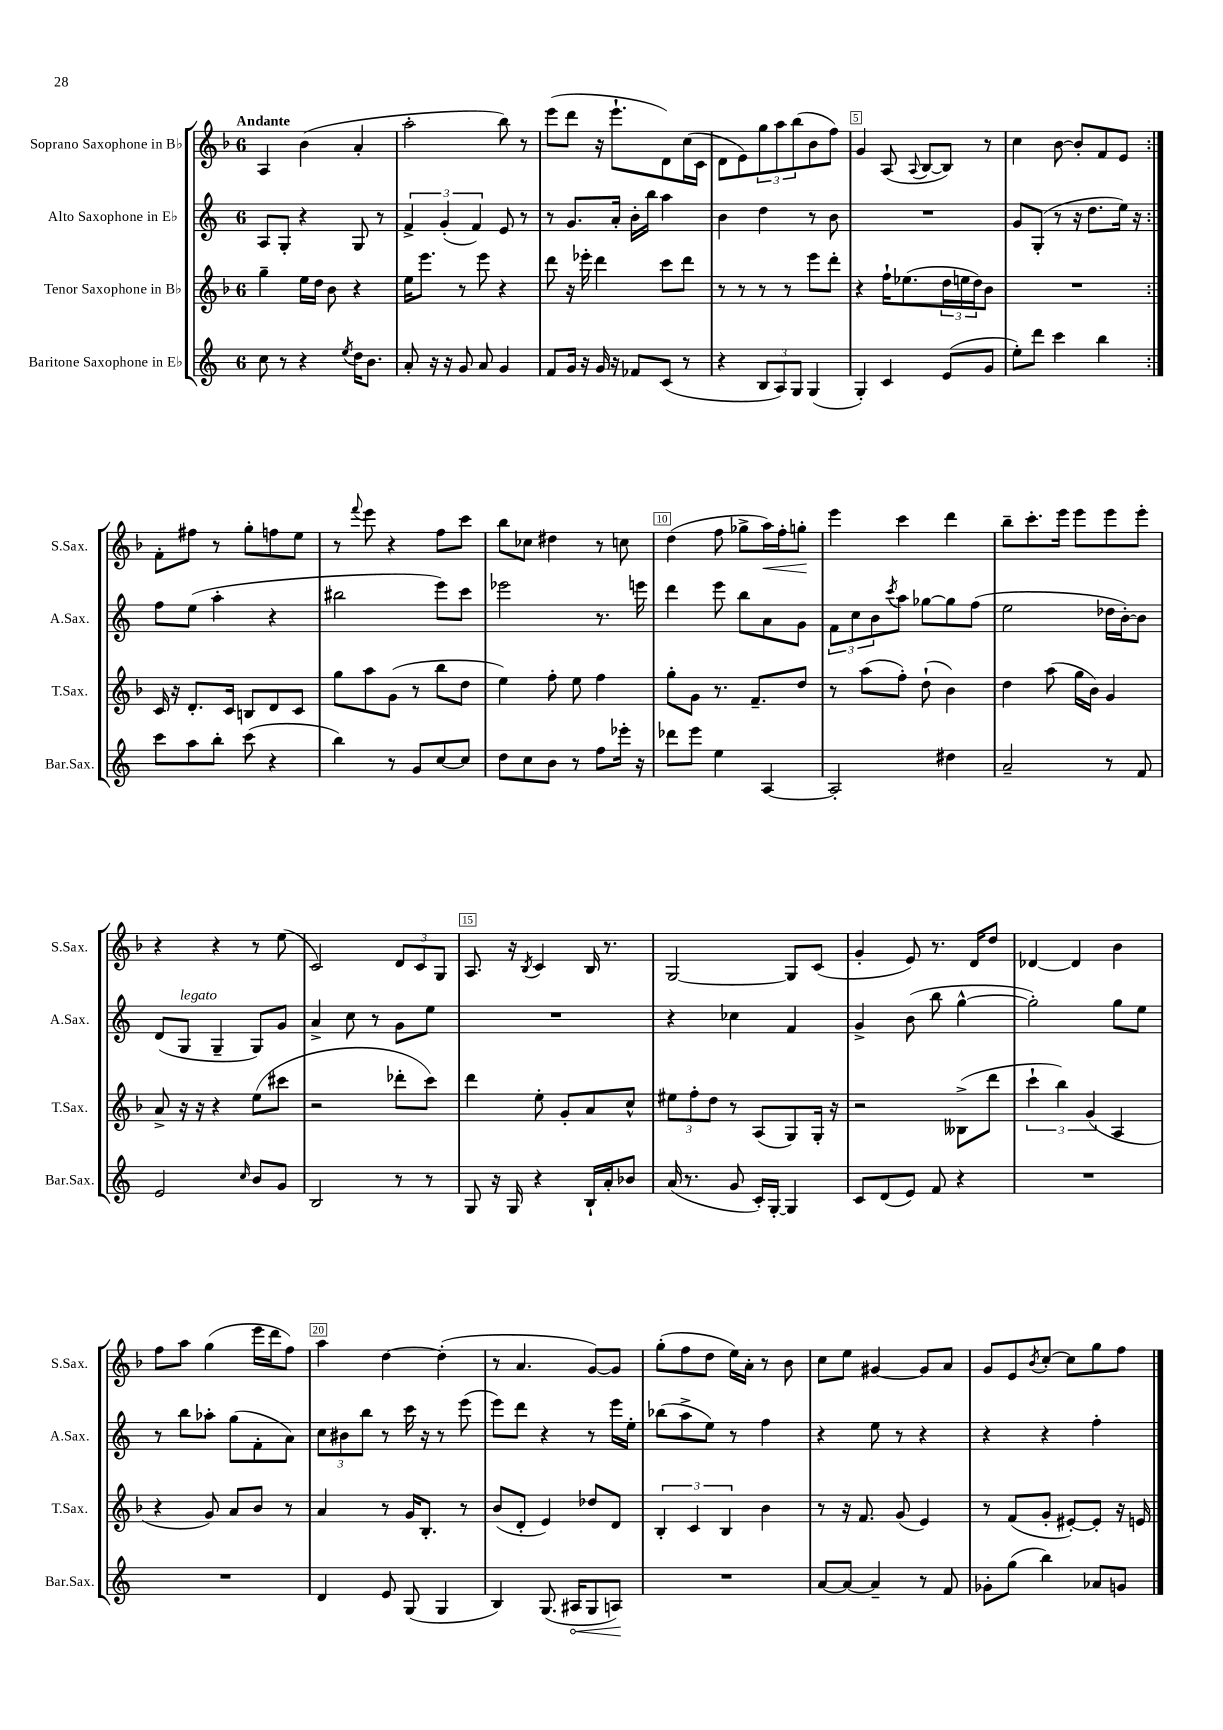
<<
\new StaffGroup <<
\new Staff = "s0" \with { instrumentName = "Soprano Saxophone in Bb" shortInstrumentName = "S.Sax." } {
    \clef treble \key f \major \once \override Staff.TimeSignature.style = #'single-digit \time 6/8 \tempo "Andante"
    \repeat volta 2 { a4 bes'4( a'4-. |
    a''2-. bes''8) r8 |
    e'''8( d'''8 r16 e'''8.-! d'8) c''16( c'16 |
    d'8 e'8) \tuplet 3/2 { g''8 a''8 bes''8( } bes'8 f''8) |
    g'4 a8( \appoggiatura { a8 } bes8~ bes8) r8 |
    c''4 bes'8~ bes'8-. f'8 e'8 | }
    f'8-. fis''8 r8 g''8-. f''8 e''8 |
    r8 \appoggiatura { f'''8 } e'''8 r4 f''8 c'''8 |
    bes''8 ces''8 dis''4 r8 c''8 |
    d''4( f''8 ges''8-> a''16\<) f''16-. g''8-.\! |
    e'''4 c'''4 d'''4 |
    bes''8-- c'''8.-. e'''16 e'''8 e'''8 e'''8-. |
    r4 r4 r8 e''8( |
    c'2) \tuplet 3/2 { d'8 c'8 g8 } |
    a8. r16 \acciaccatura { bes8 } c'4 bes16 r8. |
    g2~ g8 c'8( |
    g'4-. e'8) r8. d'16 d''8 |
    des'4~ des'4 bes'4 |
    f''8 a''8 g''4( e'''16 d'''16 f''8) |
    a''4 d''4~ d''4-.( |
    r8 a'4. g'8~) g'8 |
    g''8-.( f''8 d''8 e''16) a'16-. r8 bes'8 |
    c''8 e''8 gis'4~ gis'8 a'8 |
    g'8 e'8 \acciaccatura { bes'8 } c''8~-. c''8 g''8 f''8 \bar "|." |
}
\new Staff = "s1" \with { instrumentName = "Alto Saxophone in Eb" shortInstrumentName = "A.Sax." } {
    \clef treble \key c \major \once \override Staff.TimeSignature.style = #'single-digit \time 6/8
    \repeat volta 2 { a8 g8-. r4 g8 r8 |
    \tuplet 3/2 { f'4-> g'4-.( f'4) } e'8 r8 |
    r8 g'8. a'16-. b'16-. b''16 a''4 |
    b'4 d''4 r8 b'8 |
    R2. |
    g'8 g8-.( r8 r16 d''8. e''16) r16 | }
    f''8 e''8( a''4-. r4 |
    bis''2 e'''8) c'''8 |
    ees'''2 r8. e'''16 |
    d'''4 e'''8 b''8 a'8 g'8 |
    \tuplet 3/2 { f'8 c''8 b'8 } \acciaccatura { c'''8 } a''8 ges''8~ ges''8 f''8( |
    e''2 des''16 b'16~-.) b'8 |
    d'8( g8^\markup { \italic "legato" } g4-- g8) g'8 |
    a'4-> c''8 r8 g'8 e''8 |
    R2. |
    r4 ces''4 f'4 |
    g'4-> b'8( b''8 g''4~-^ |
    g''2-.) g''8 e''8 |
    r8 b''8 aes''8-. g''8( f'8-. a'8) |
    \tuplet 3/2 { c''8 bis'8 b''8 } r8 c'''16 r16 r8 e'''8( |
    e'''8) d'''8 r4 r8 e'''16 e''16-. |
    bes''8( a''8-> e''8) r8 f''4 |
    r4 e''8 r8 r4 |
    r4 r4 f''4-. \bar "|." |
}
\new Staff = "s2" \with { instrumentName = "Tenor Saxophone in Bb" shortInstrumentName = "T.Sax." } {
    \clef treble \key f \major \once \override Staff.TimeSignature.style = #'single-digit \time 6/8
    \repeat volta 2 { g''4-- e''16 d''16 bes'8 r4 |
    e''16 e'''8. r8 e'''8 r4 |
    d'''8 r16 ees'''16-. d'''4 c'''8 d'''8 |
    r8 r8 r8 r8 e'''8 d'''8-. |
    r4 f''16-! ees''8.( \tuplet 3/2 { d''16 e''16 d''16) } bes'8 |
    R2. | }
    c'16 r16 d'8.-. c'16 b8 d'8 c'8 |
    g''8 a''8 g'8( r8 bes''8 d''8 |
    e''4) f''8-. e''8 f''4 |
    g''8-. g'8 r8. f'8.-- d''8 |
    r8 a''8( f''8-.) d''8-!( bes'4) |
    d''4 a''8( g''16 bes'16) g'4 |
    a'8-> r16 r16 r4 e''8( cis'''8 |
    r2 des'''8-. c'''8) |
    d'''4 e''8-. g'8-. a'8 c''8-^ |
    \tuplet 3/2 { eis''8 f''8-. d''8 } r8 a8( g8) g16-. r16 |
    r2 beses8->( d'''8 |
    \tuplet 3/2 { c'''4-! bes''4) g'4( } a4 |
    r4 g'8) a'8 bes'8 r8 |
    a'4 r8 g'16 bes8.-. r8 |
    bes'8( d'8-. e'4) des''8 d'8 |
    \tuplet 3/2 { bes4-. c'4 bes4 } bes'4 |
    r8 r16 f'8. g'8( e'4) |
    r8 f'8( g'8-. eis'8~-.) eis'8-. r16 e'16 \bar "|." |
}
\new Staff = "s3" \with { instrumentName = "Baritone Saxophone in Eb" shortInstrumentName = "Bar.Sax." } {
    \clef treble \key c \major \once \override Staff.TimeSignature.style = #'single-digit \time 6/8
    \repeat volta 2 { c''8 r8 r4 \acciaccatura { e''8 } d''16 b'8. |
    a'8-. r16 r16 g'8 a'8 g'4 |
    f'8 g'16 r16 g'16 r16 fes'8 c'8( r8 |
    r4 \tuplet 3/2 { b8 a8) g8 } g4( |
    g4-.) c'4 e'8( g'8 |
    e''8-.) d'''8 c'''4 b''4 | }
    c'''8 a''8 b''8-. c'''8( r4 |
    b''4) r8 g'8 c''8~ c''8 |
    d''8 c''8 b'8 r8 f''8 ees'''16-. r16 |
    des'''8 e'''8 e''4 a4~ |
    a2-. dis''4 |
    a'2-- r8 f'8 |
    e'2 \grace { c''16 } b'8 g'8 |
    b2 r8 r8 |
    g8 r16 g16 r4 b16-! a'16-. bes'8 |
    a'16( r8. g'8 c'16-.) g16~-. g4 |
    c'8 d'8( e'8) f'8 r4 |
    R2. |
    R2. |
    d'4 e'8 g8( g4 |
    b4) g8.( \once \override Hairpin.circled-tip = ##t ais16\< g8 a8\!) |
    R2. |
    a'8~ a'8~ a'4-- r8 f'8 |
    ges'8-. g''8( b''4) aes'8 g'8 \bar "|." |
}
>>
>>
\layout { \context { \Score \override BarNumber.break-visibility = ##(#f #t #t) barNumberVisibility = #(every-nth-bar-number-visible 5) \override BarNumber.stencil = #(make-stencil-boxer 0.1 0.3 ly:text-interface::print) } }
